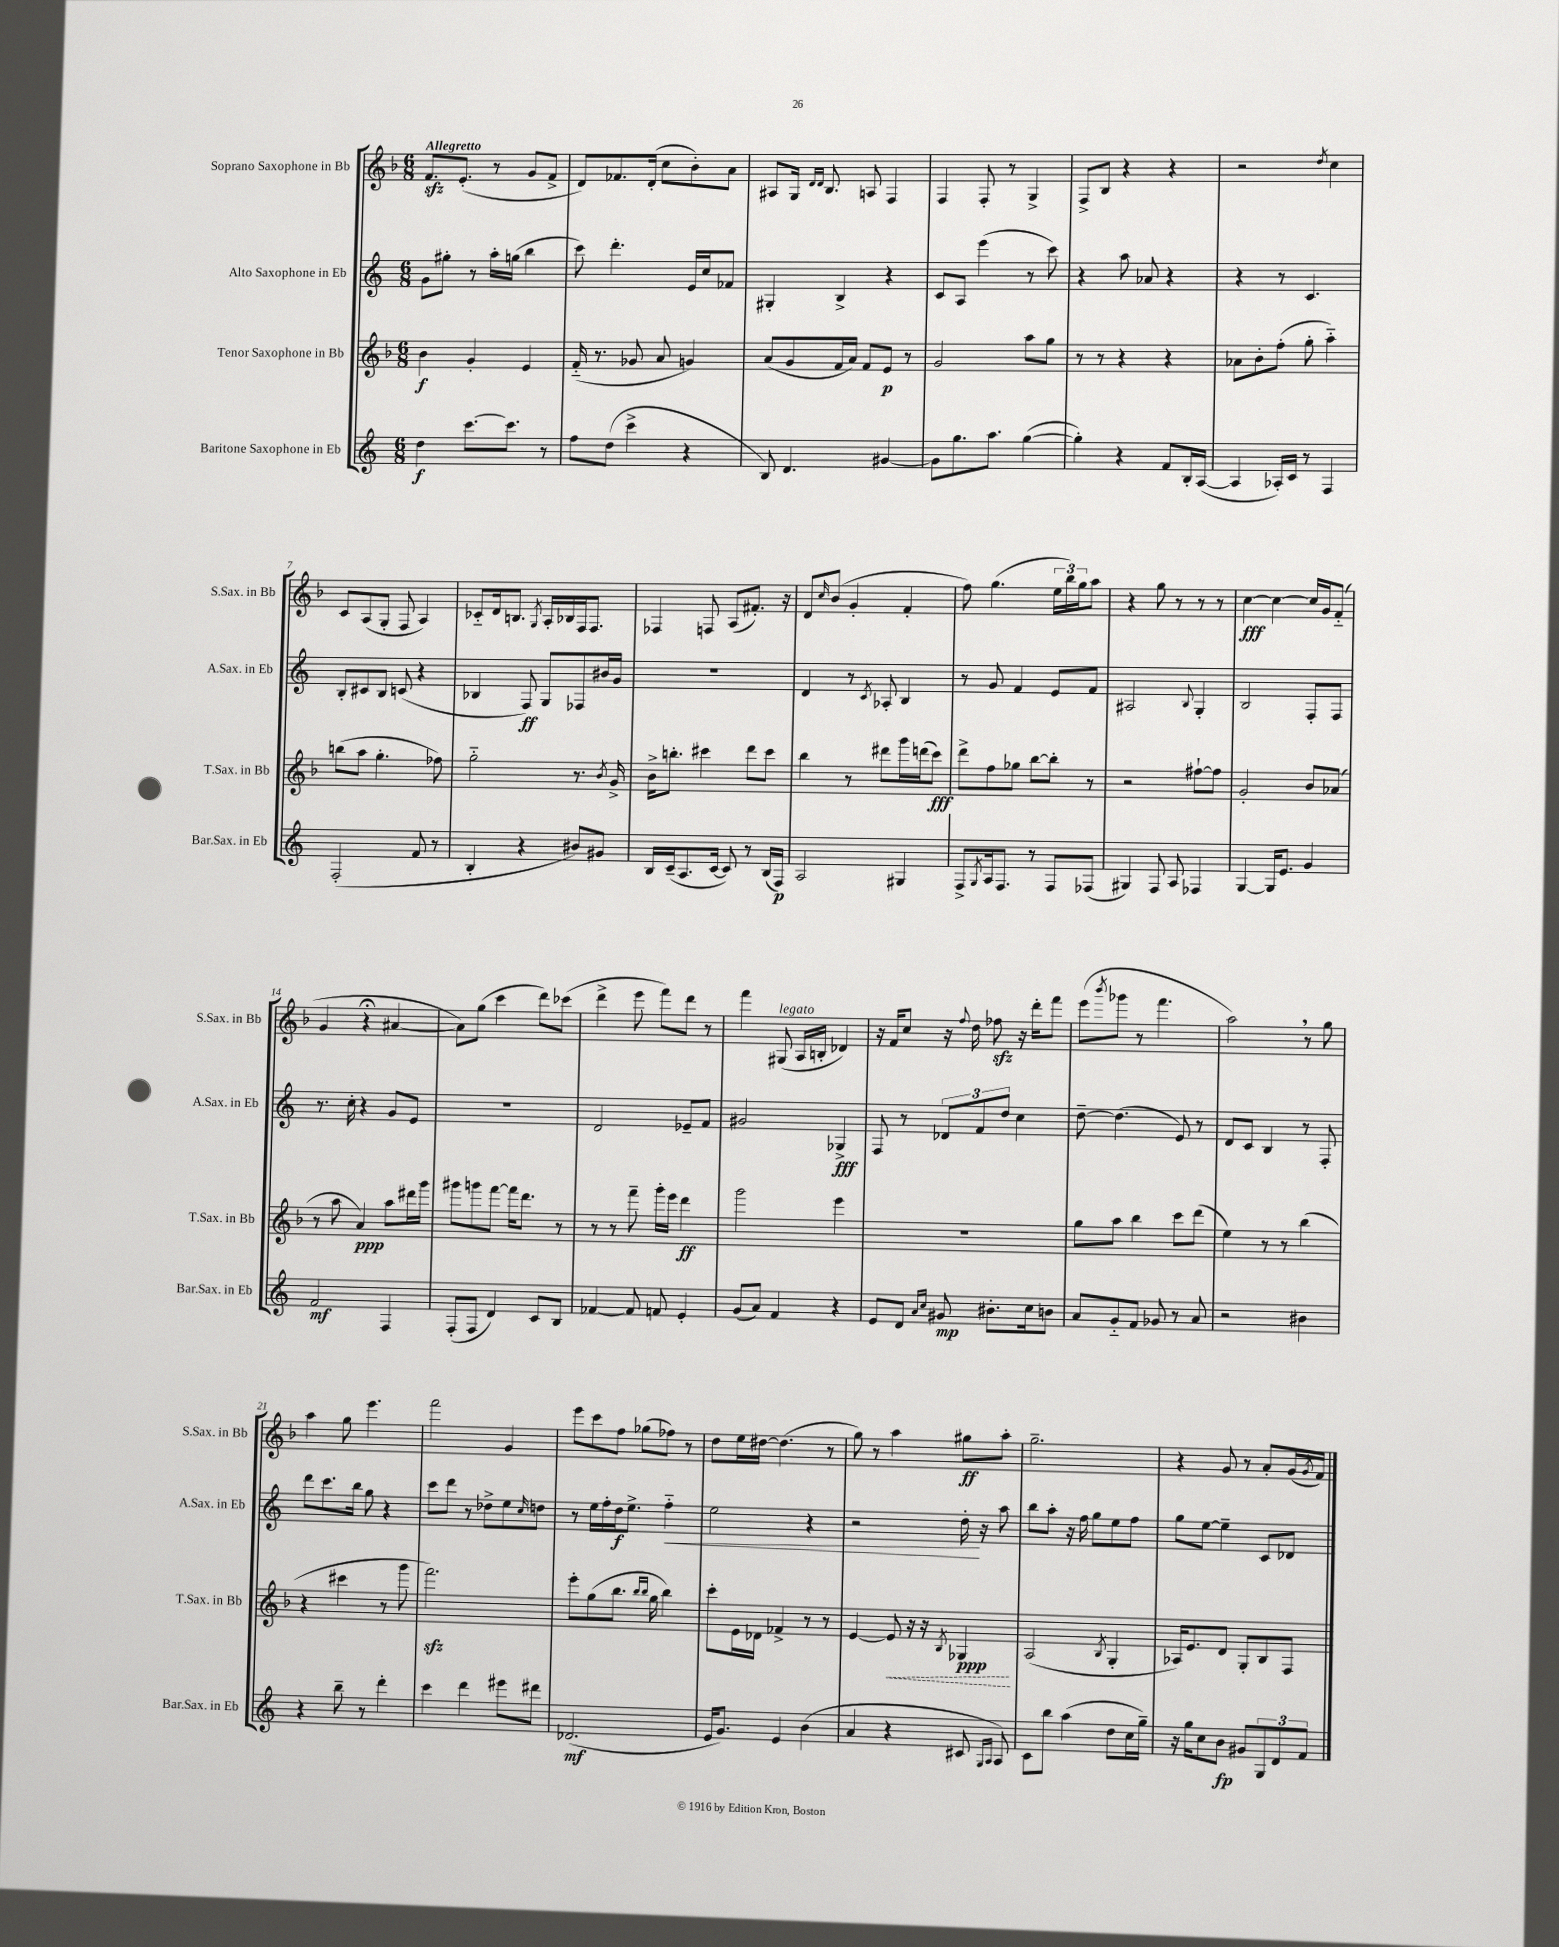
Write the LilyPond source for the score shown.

<<
\new StaffGroup <<
\new Staff = "s0" \with { instrumentName = "Soprano Saxophone in Bb" shortInstrumentName = "S.Sax. in Bb" } {
    \clef treble \key f \major \numericTimeSignature \time 6/8 \tempo "Allegretto"
    f'8.\sfz e'8.-.( r8 g'8 f'8-> |
    d'8) fes'8. d'16-.( c''8 bes'8-.) a'8 |
    ais8 g16 \grace { d'16 d'16 } bes8. a8 f4 |
    f4 f8-. r8 g4-> |
    f8-> bes8 r4 r4 |
    r2 \acciaccatura { d''8 } c''4 |
    c'8 a8( g8-. f8 a4) |
    ces'8-_ d'16 b8. \acciaccatura { g8 } a16-. bes16 f16 f8. |
    fes4 f8 a8( fis'8.-.) r16 |
    d'8 \grace { c''16 } bes'8( g'4-. f'4-. |
    f''8) g''4.( \tuplet 3/2 { e''16 bes''16) g''16 } a''8 |
    r4 g''8 r8 r8 r8 |
    c''4~\fff c''4~ c''16 g'16 f'8-_( |
    g'4 r4\fermata ais'4~ |
    ais'8) g''8( c'''4 d'''8) ces'''8( |
    d'''4-> e'''8 f'''8) d'''8 r8 |
    f'''4 gis8^\markup { \italic "legato" }( a16 b16-. des'4) |
    r16 f'16 c''8 r16 \appoggiatura { f''8 } d''16 fes''8\sfz r16 d'''16-. f'''8 |
    e'''8( \acciaccatura { bes'''8 } ges'''8 r8 f'''4. |
    a''2) \breathe r8 g''8 |
    a''4 g''8 e'''4. |
    f'''2 g'4 |
    e'''8 c'''8 f''8 ges''8( fes''8) r8 |
    d''8 e''16 dis''16~ dis''4.( r8 |
    g''8) r8 a''4 gis''8\ff a''8-. |
    g''2.-- |
    r4 g'8 r8 a'8-. g'16( \acciaccatura { g'8 } f'16) \bar "|." |
}
\new Staff = "s1" \with { instrumentName = "Alto Saxophone in Eb" shortInstrumentName = "A.Sax. in Eb" } {
    \clef treble \key c \major \numericTimeSignature \time 6/8
    g'8 gis''8-. r8 a''16-. g''16( b''4 |
    c'''8) d'''4.-. e'16 c''16 fes'8 |
    gis4-. b4-> r4 |
    c'8 a8 e'''4( r8 c'''8) |
    r4 a''8 aes'8 r4 |
    r4 r8 c'4. |
    b8-. cis'8 b8 c'8( r4 |
    bes4 f8\ff) g8 fes8 bis'16 g'16 |
    R2. |
    d'4 r8 \acciaccatura { c'8 } aes8-. b4 |
    r8 g'8 f'4 e'8 f'8 |
    ais2 \appoggiatura { b8 } g4-. |
    b2 f8-. f8 |
    r8. c''16-. r4 g'8 e'8 |
    R2. |
    d'2 ees'8-- f'8 |
    gis'2 ges4->\fff |
    f8 r8 \tuplet 3/2 { des'8 f'8 d''8 } c''4 |
    d''8~-- d''4.( e'8) r8 |
    d'8 c'8 b4 r8 f8-. |
    d'''8 c'''8. b''16 g''8 r4 |
    c'''8 d'''8 r8 des''8-> e''8 \grace { c''16 } d''8 |
    r8 e''16 f''16-. d''16\f e''8.-> f''4-_\< |
    e''2 r4 |
    r2 d''16-.\! r16 a''8 |
    b''8 a''8-. r16 f''16 g''8 e''8 f''8 |
    g''8 e''8~ e''4-- c'8 des'8 \bar "|." |
}
\new Staff = "s2" \with { instrumentName = "Tenor Saxophone in Bb" shortInstrumentName = "T.Sax. in Bb" } {
    \clef treble \key f \major \numericTimeSignature \time 6/8
    bes'4\f g'4-. e'4 |
    f'16-_( r8. ges'8 a'8 g'4) |
    a'8( g'8 f'16 a'16) f'8 e'8\p r8 |
    g'2 a''8 g''8 |
    r8 r8 r4 r4 |
    aes'8 bes'8-. f''8-.( g''8-. a''4-_) |
    b''8( a''8 g''4.-. fes''8) |
    g''2-_ r8. \acciaccatura { bes'8 } g'16-> |
    bes'16-> b''8.-. cis'''4 d'''8 cis'''8 |
    bes''4 r8 dis'''8 g'''16 d'''16( c'''8\fff) |
    d'''8-> f''8 ges''8 bes''8~ bes''8-. r8 |
    r2 fis''8~-! fis''8 |
    g'2-. bes'8 aes'8( |
    r8 a''8 a'4\ppp) a''8 dis'''16 g'''16 |
    gis'''8 g'''8 f'''8~ f'''16 d'''8. r8 |
    r8 r8 f'''8-- g'''16-. e'''16 d'''4\ff |
    g'''2 e'''4 |
    R2. |
    g''8 a''8 bes''4 c'''8 d'''8( |
    e''4) r8 r8 bes''4( |
    r4 cis'''4 r8 g'''8 |
    f'''2.\sfz) |
    e'''8-. g''8( bes''8. \grace { bes''16 bes''16 } g''16 bes''4) |
    c'''8-. e'16 des'16 fes'4-> r8 r8 |
    e'4~ \once \override Hairpin.style = #'dashed-line e'8\< r16 r16 \acciaccatura { bes8 } ges4\ppp\! |
    a2( \acciaccatura { bes8 } g4-. |
    aes16) e'8. d'8 g8-. bes8 f8 \bar "|." |
}
\new Staff = "s3" \with { instrumentName = "Baritone Saxophone in Eb" shortInstrumentName = "Bar.Sax. in Eb" } {
    \clef treble \key c \major \numericTimeSignature \time 6/8
    d''4\f c'''8.~ c'''8. r8 |
    f''8 d''8( c'''4-> r4 |
    b8) d'4. gis'4~ |
    gis'8 g''8. a''8. g''4~( |
    g''4-.) r4 f'8 b16-. a16~( |
    a4 aes16-.) c'16 r8 f4 |
    f2-.( f'8 r8 |
    b4-. r4 bis'8) gis'8 |
    b16 c'16--( a8. c'16~ c'8) r8 b16( f16\p) |
    a2 gis4 |
    f8-> \acciaccatura { g8 } a16 f8. r8 f8 fes8( |
    gis4) f8 a8 fes4 |
    g4~ g16 e'8. g'4 |
    f'2\mf f4 |
    f8-.( f8 d'4) c'8 b8 |
    fes'4~ fes'8 f'8 e'4-. |
    g'8( a'8) f'4 r4 |
    e'8 d'8 \grace { a'16 c''16 } gis'8\mp bis'8.-. c''16 b'8 |
    a'8 g'8-_ f'8 ges'8 r8 a'8 |
    r2 bis'4 |
    r4 b''8-- r8 d'''4-. |
    c'''4 d'''4 eis'''8 dis'''8 |
    des'2.\mf( |
    e'16 g'8.) e'4 b'4( |
    a'4 r4 cis'8 \grace { g16 a16 } a8) |
    c'8 b''8 a''4( d''8 c''16 g''16--) |
    r16 g''16 c''8 b'8\fp gis'8 \tuplet 3/2 { g8 d'8 f'8 } \bar "|." |
}
>>
>>
